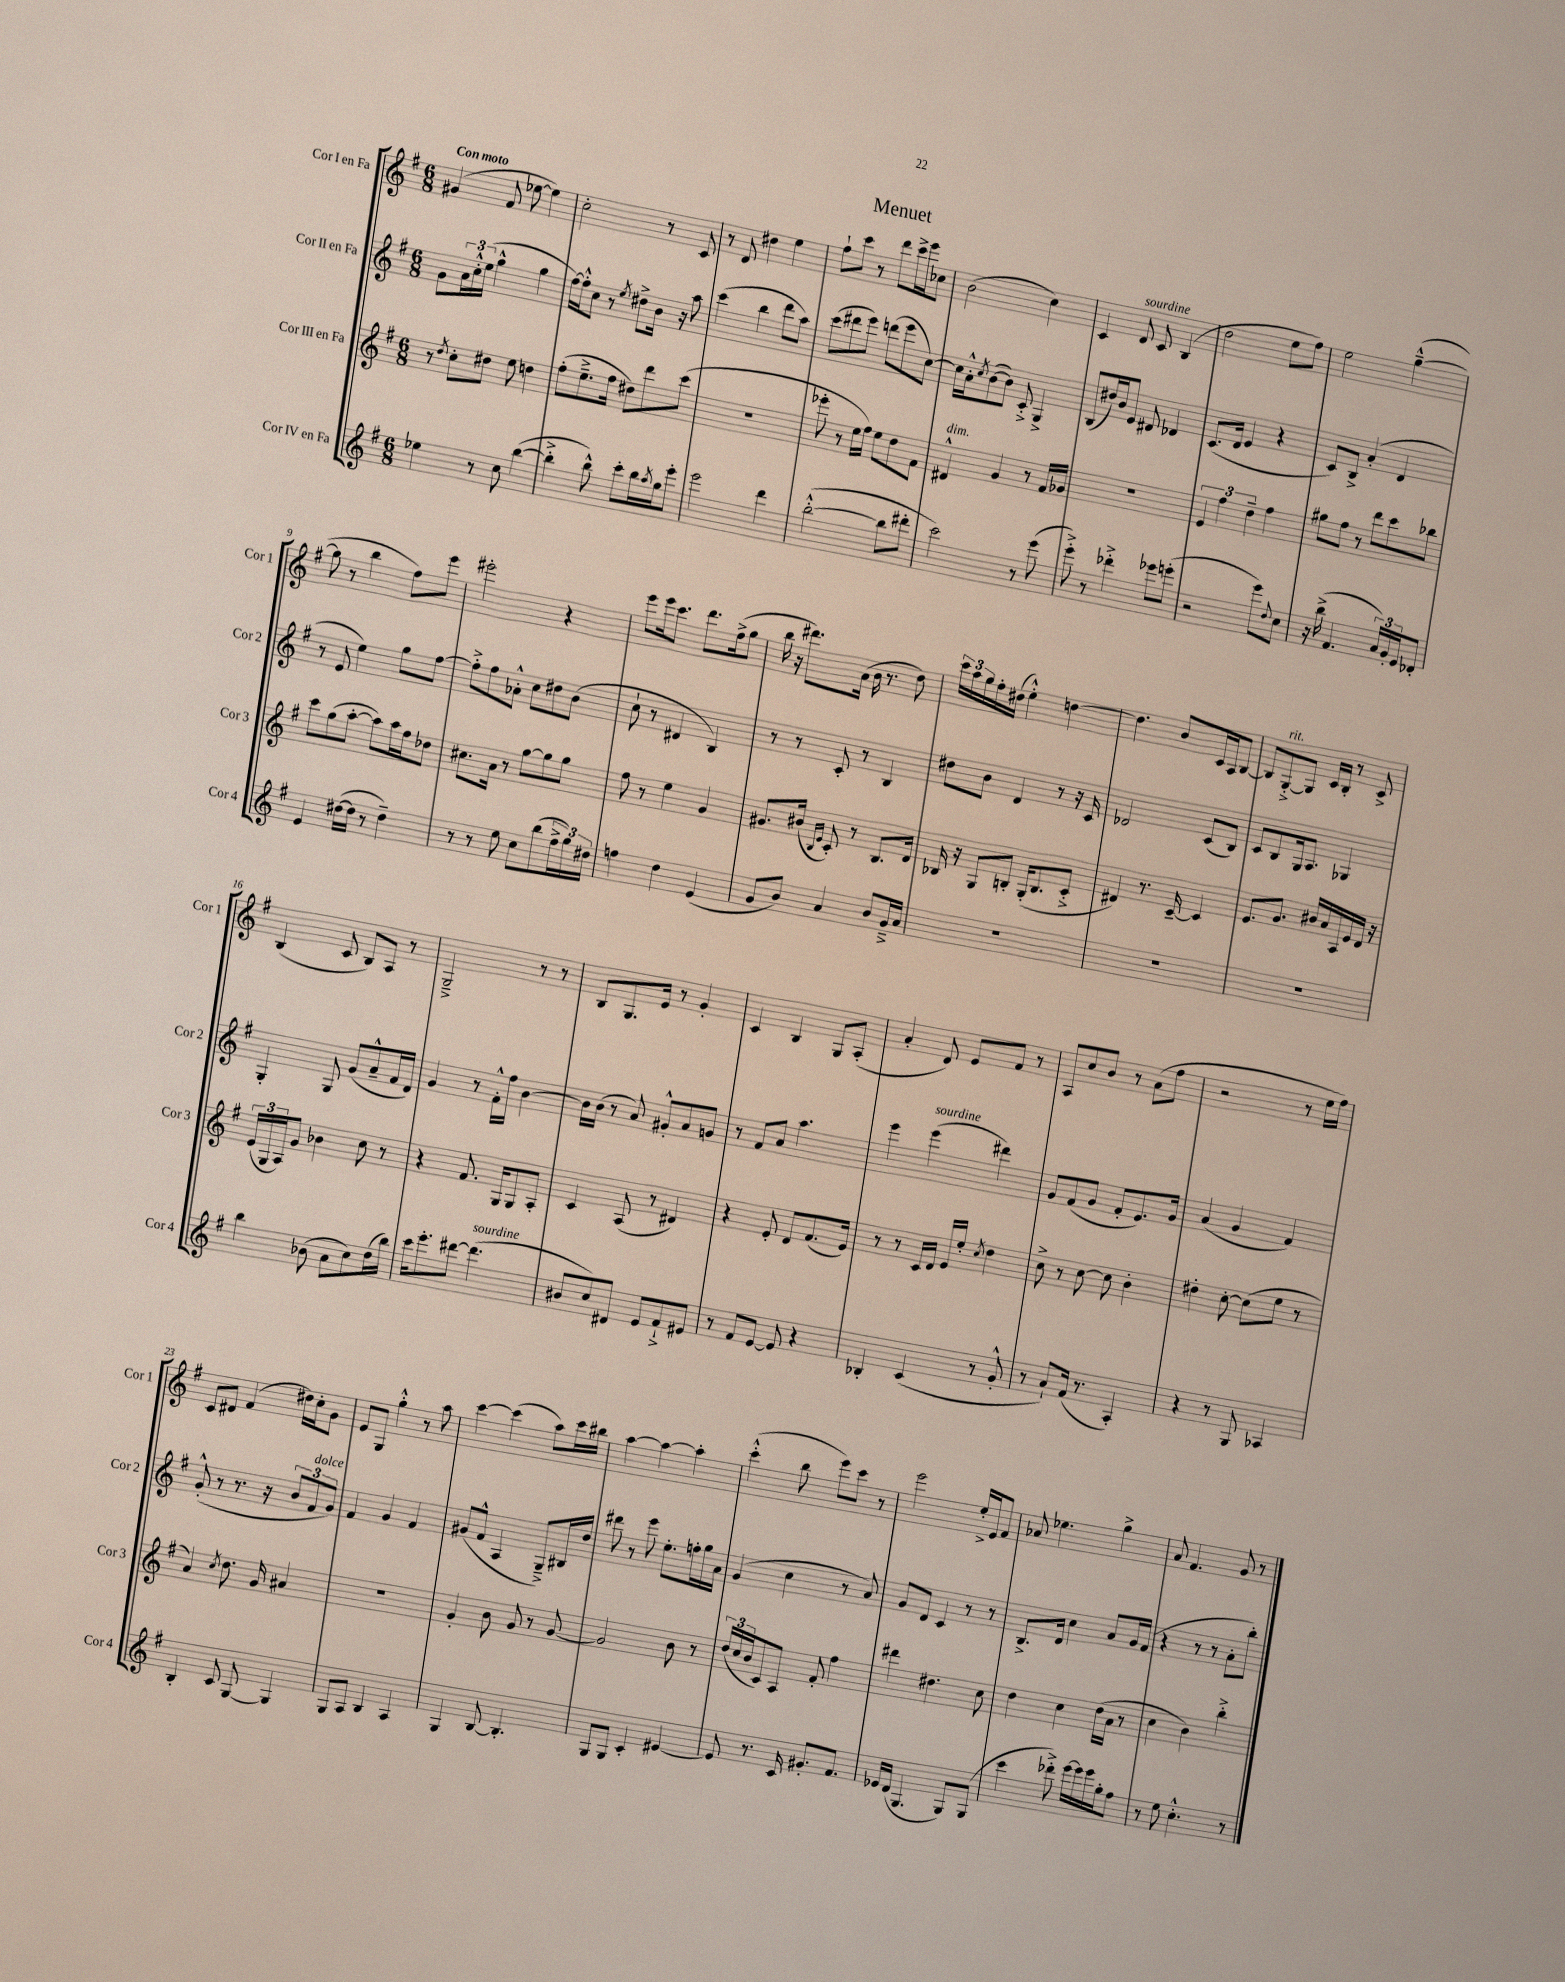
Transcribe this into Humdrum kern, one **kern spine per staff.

**kern	**kern	**kern	**kern
*staff4	*staff3	*staff2	*staff1
*clefG2	*clefG2	*clefG2	*clefG2
*k[f#]	*k[f#]	*k[f#]	*k[f#]
*M6/8	*M6/8	*M6/8	*M6/8
4ee-\	8r	8g\L	(4g#/
.	8qdd/	.	.
.	8cc'\L	24a\L	.
.	.	24cc'^^\	.
.	.	(24ee\JJ	.
8r	8dd#\J	4gg^^\	8f#/
8cc\	8ee\	.	[8ee-\
([4bb\	4dd\	4gg\	4ee-\])
=	=	=	=
4bb'^\]	(8ff#'\L	[16ff#\LL)	2cc'\
.	.	16ff#'^^\]J	.
.	8.ee~^\	8cc\J	.
8bb^^\)	.	8r	.
.	16ff#\Jk	.	.
.	.	8qee/	.
8ccc'\L	8dd#\L)	8dd#^\L	.
16bb\L	8ddd\	16b\Jk	8r
8qaa/	.	.	.
16gg\J	.	16r	.
8eee'\J	(8ccc\J	8aa\	8c/
=	=	=	=
2eee\	2.r	(4ccc\	8r
.	.	.	8d/
.	.	4bb\	4dd#\
4ddd\	.	8ddd\L	4ee\
.	.	8aa\J)	.
=	=	=	=
([2bb'^^\	8eee-'\	(8ccc\L	8ff#`\L
.	8r	8ddd#\	8ccc\J
.	16ee\LL	8eee\J)	8r
.	16ff#\JJ)	.	.
.	8ee\L	(8ddd\L	8ddd\L
8bb\]L	8dd\	8eee\	16ccc^\L
.	.	.	16eee\J
8ddd#'\J	8f#\J	[8cc\J)	8cc-\J
=	=	=	=
2ccc\)	4d#^^/	16cc\]LL	(2b\
.	.	16a'^^\J	.
.	.	8qcc/	.
.	.	([8b\	.
.	4g/	8b\]J)	.
.	.	8c'^/	.
8r	8r	4G^/	4cc\)
(8eee\	16f#/LL	.	.
.	16g-/JJ	.	.
=	=	=	=
8eee'^\)	2.r	(8B/L	4c/
8r	.	16dd#/L)	.
.	.	16b/J	.
4ddd-'^\	.	8e/J	8d/
.	.	8d#/	8c/
8eee-\L	.	4d-/	(4B/
(8eee'\J	.	.	.
=	=	=	=
2r	6e/	(8.c/L	2dd\
.	6ff#\	.	.
.	.	16d/Jk	.
.	.	4e/	.
.	6dd~\	.	.
8eee\L)	4ff#\	4r	8ee\L
8qqdd/	.	.	.
8cc\J	.	.	8ff#\J)
=	=	=	=
16r	8gg#\L	8c/L)	2ee\
(16bb^\	.	.	.
4.f#/	8ff#\J	8B^/J	.
.	8r	(4a'/	.
.	8ddd\L	.	.
24a/LL)	8ccc\	4d/	([4gg~^^\
24g'/	.	.	.
24e/J	.	.	.
8d-'/J	8bb-\J	.	.
=	=	=	=
4e/	8ccc\L	8r	8gg\]
.	(8gg\	8e/	8r
([16dd#\LL	[8aa'\J	4ee\)	4bb\
16dd#\]JJ	.	.	.
8r	8aa\]L)	.	.
4dd#~\)	16aa\L	8gg\L	8ff#\L)
.	16ff#\J	.	.
.	8dd-\J	[8ff#\J	8eee\J
=	=	=	=
8r	8.cc#\L	8ff#'^\]L	2eee#'\
8r	.	8ff#\	.
.	16a\Jk	.	.
8ee\	8r	8a-'^^\J	.
8cc\L	[8gg\L	8cc\L	.
(8bb\	8gg\]	8dd#\	4r
24ff#^\L	8gg\J	(8b\J	.
24gg\)	.	.	.
24dd#\JJ	.	.	.
=	=	=	=
4ff\	8ff#\	8cc`\	8eee\L
.	8r	8r	16eee\k
.	.	.	8.ccc\J
4dd\	4ee\	4d#/	.
.	.	.	8.ddd\L
(4e/	4g/	4B/)	.
.	.	.	(16ff#^\k
.	.	.	8gg\J
=	=	=	=
8g/L	8.g#/L	8r	16bb\
.	.	.	16r
8b/J)	.	8r	8.ddd#\L)
.	(16b#/Jk	.	.
.	16qqB/LL	.	.
.	16qqe/JJ	.	.
4a/	8c'/)	8c'/	.
.	.	.	(16a\Jk
.	8r	8r	16b\
.	.	.	8.r
8b/L	8.B/L	4B/	.
16g~^/L	.	.	8dd\)
16a/JJ	16d/Jk	.	.
=	=	=	=
2.r	16B-/	8dd#\L	24ccc\LL
.	.	.	24aa\
.	16r	.	.
.	.	.	24gg\
.	8G/L	8b\J	16ff#'\
.	.	.	(16dd#\JJ
.	8B'/J	4d/	4ee'^^\)
.	(16G'/LK	.	.
.	8.B/	.	.
.	.	8r	[4dd\
.	8c'^/J	16r	.
.	.	16c/	.
=	=	=	=
2.r	4d#/)	2d-/	4.dd\]
.	8.r	.	.
.	.	.	8b/L
.	[16c~/	.	.
.	4c/]	(8c/L	16c/L
.	.	.	16A/J
.	.	8B/J)	[8B/J
=	=	=	=
2.r	8.e/L	8c/L	8B/]L
.	.	8B/	[8G'^/
.	8.g/J	.	.
.	.	16G/k	8G/]J
.	.	8.A/J	.
.	16b#/LL	.	16c/LL
.	16a/	.	16B'/JJ
.	16A/	4G-/	8r
.	16e/	.	.
.	16d/JJ	.	8c^/
.	16r	.	.
=	=	=	=
4bb\	(24e/LL	4G'/	(4B/
.	24G/	.	.
.	24A/J)	.	.
.	8g/J	.	.
(8b-\	4b-\	8G/	8c/
8a\L	.	(8g/L	8B/L)
8cc\)	8cc\	8a~^^/	8A/J
(16dd\L	8r	16f#/L	8r
16bb\JJ)	.	16d/JJ)	.
=	=	=	=
16ccc\LK	4r	4g/	2G~^/
8.eee'\	.	.	.
[8ddd#\J	8.f#/	8r	.
(4.ddd#\]	.	16f#'^^\LL	.
.	16G/LK	16ff#\JJ	.
.	8G/	[4b\	8r
.	8A'/J	.	8r
=	=	=	=
8b#/L	4c/	16b\]LL	8B/L
.	.	(16b\JJ	.
8cc/)	.	8r	8.G/
8d#/J	(8A/	8a/)	.
.	.	.	16e/Jk
8e/L	8r	8g#'^^/L	8r
8f#`^/	4d#/)	8a/	4g'/
8e#/J	.	8g/J	.
=	=	=	=
8r	4r	8r	4c/
8f#/L	.	8f#/L	.
[8e/J	8e'/	8a/J	4B/
8e/]	8d/L	4.aa\	.
4r	(8.f#/	.	8G/L
.	.	.	(8A'/J
.	16e/Jk)	.	.
=	=	=	=
4B-'/	8r	4eee\	4a'/
.	8r	.	.
(4c/	16c/LL	(4eee\	8d/)
.	16d/JJ	.	.
.	16e/LL	.	8e/L
.	16ee'/JJ	.	.
.	8qcc/	.	.
8r	4dd\	4ddd#\)	8f#/J
8g'^^/	.	.	8r
=	=	=	=
8r	8cc^\	8g/L	8A/L
8a`/L)	8r	(8f#/	8cc/
(16f#/Jk	[8cc\	8g/J	8b/J
8.r	.	.	.
.	8cc\]	8f#'/L	8r
4A'/)	4b'\	8.e/)	(8a\L
.	.	.	8ff#\J
.	.	16g/Jk	.
=	=	=	=
4r	4dd#'\	(4a/	2r
8r	[8cc'\	4g/	.
8G/	(8cc\]L	.	.
4A-/	8ee\J	4f#/)	8r
.	8r	.	16ee\LL
.	.	.	16ff#\JJ)
=	=	=	=
4B'/	4a/)	(8g'^^/	8c/L
.	.	8r	8d#/J
.	8qcc/	.	.
8c/	8.dd\	8.r	(4f#/
[8G/	.	.	.
.	16g/	16r	.
4G/]	4a#/	12b/L	16dd#\LL)
.	.	.	16cc'\J
.	.	12f#/	.
.	.	.	8g\J
.	.	12g/J)	.
=	=	=	=
8G/L	2.r	4f#/	8e/L
8A/J	.	.	8G/J
4B/	.	4g/	4gg'^^\
4A/	.	4f#/	8r
.	.	.	8aa\
=	=	=	=
4G/	4g'/	(8g#/L	[4ccc\
.	.	8f#^^/J	.
[8B/	8b\	4A/	(4ccc\]
4.B'/]	8g/	.	.
.	8r	8G~^/L)	8aa\L)
.	[8g/	16B#/L	16ccc\L
.	.	16dd/JJ	16bb#\JJ
=	=	=	=
8G/L	2g/]	8ddd#\	[4aa\
8G/J	.	8r	.
4c'/	.	8eee\	4aa\_
.	.	8.ee'\L	.
[4e#/	8b\	.	4aa'\]
.	.	16ff'\L	.
.	8r	16gg\	.
.	.	16a\JJ	.
=	=	=	=
8e#/]	(24dd/LL	(4g/	(4ccc'^^\
.	24cc/	.	.
.	24b/J	.	.
8.r	8c/)	.	.
.	8A/J	4cc\	8bb\
16c/	.	.	.
8.g#'/L	8f#'/	.	8eee\L)
.	4ff#\	8r	8ccc\J
8.f#/J	.	.	.
.	.	8a/)	8r
=	=	=	=
16e-/LL	4ddd#\	8g/L	2eee\
(16d/JJ	.	.	.
4.G/	.	8d/J	.
.	4.dd#\	4c/	.
8G/L)	.	8r	16ee'^/LL
.	.	.	16e/J
(8G/J	8cc\	8r	8f#/J
=	=	=	=
4ccc\	4dd\	8.B^/L	8a-/
.	.	.	4.ee-\
.	.	16d/Jk	.
8ddd-'^\)	4cc\	4cc\	.
[16eee\LL	.	.	.
16eee\]	.	.	.
16eee\	(16dd\LL	8a/L	4gg^\
16gg'\J	16a\JJ	.	.
8ff#\J	8r	16g/L	.
.	.	(16f#/JJ	.
=	=	=	=
8r	4cc\	4r	8a/
8ee\	.	.	4.f#/
4.cc'^^\	4b\)	8r	.
.	.	8r	.
.	4bb'^\	8a'\L	8g/
8r	.	8bb'\J)	8r
==	==	==	==
*-	*-	*-	*-
